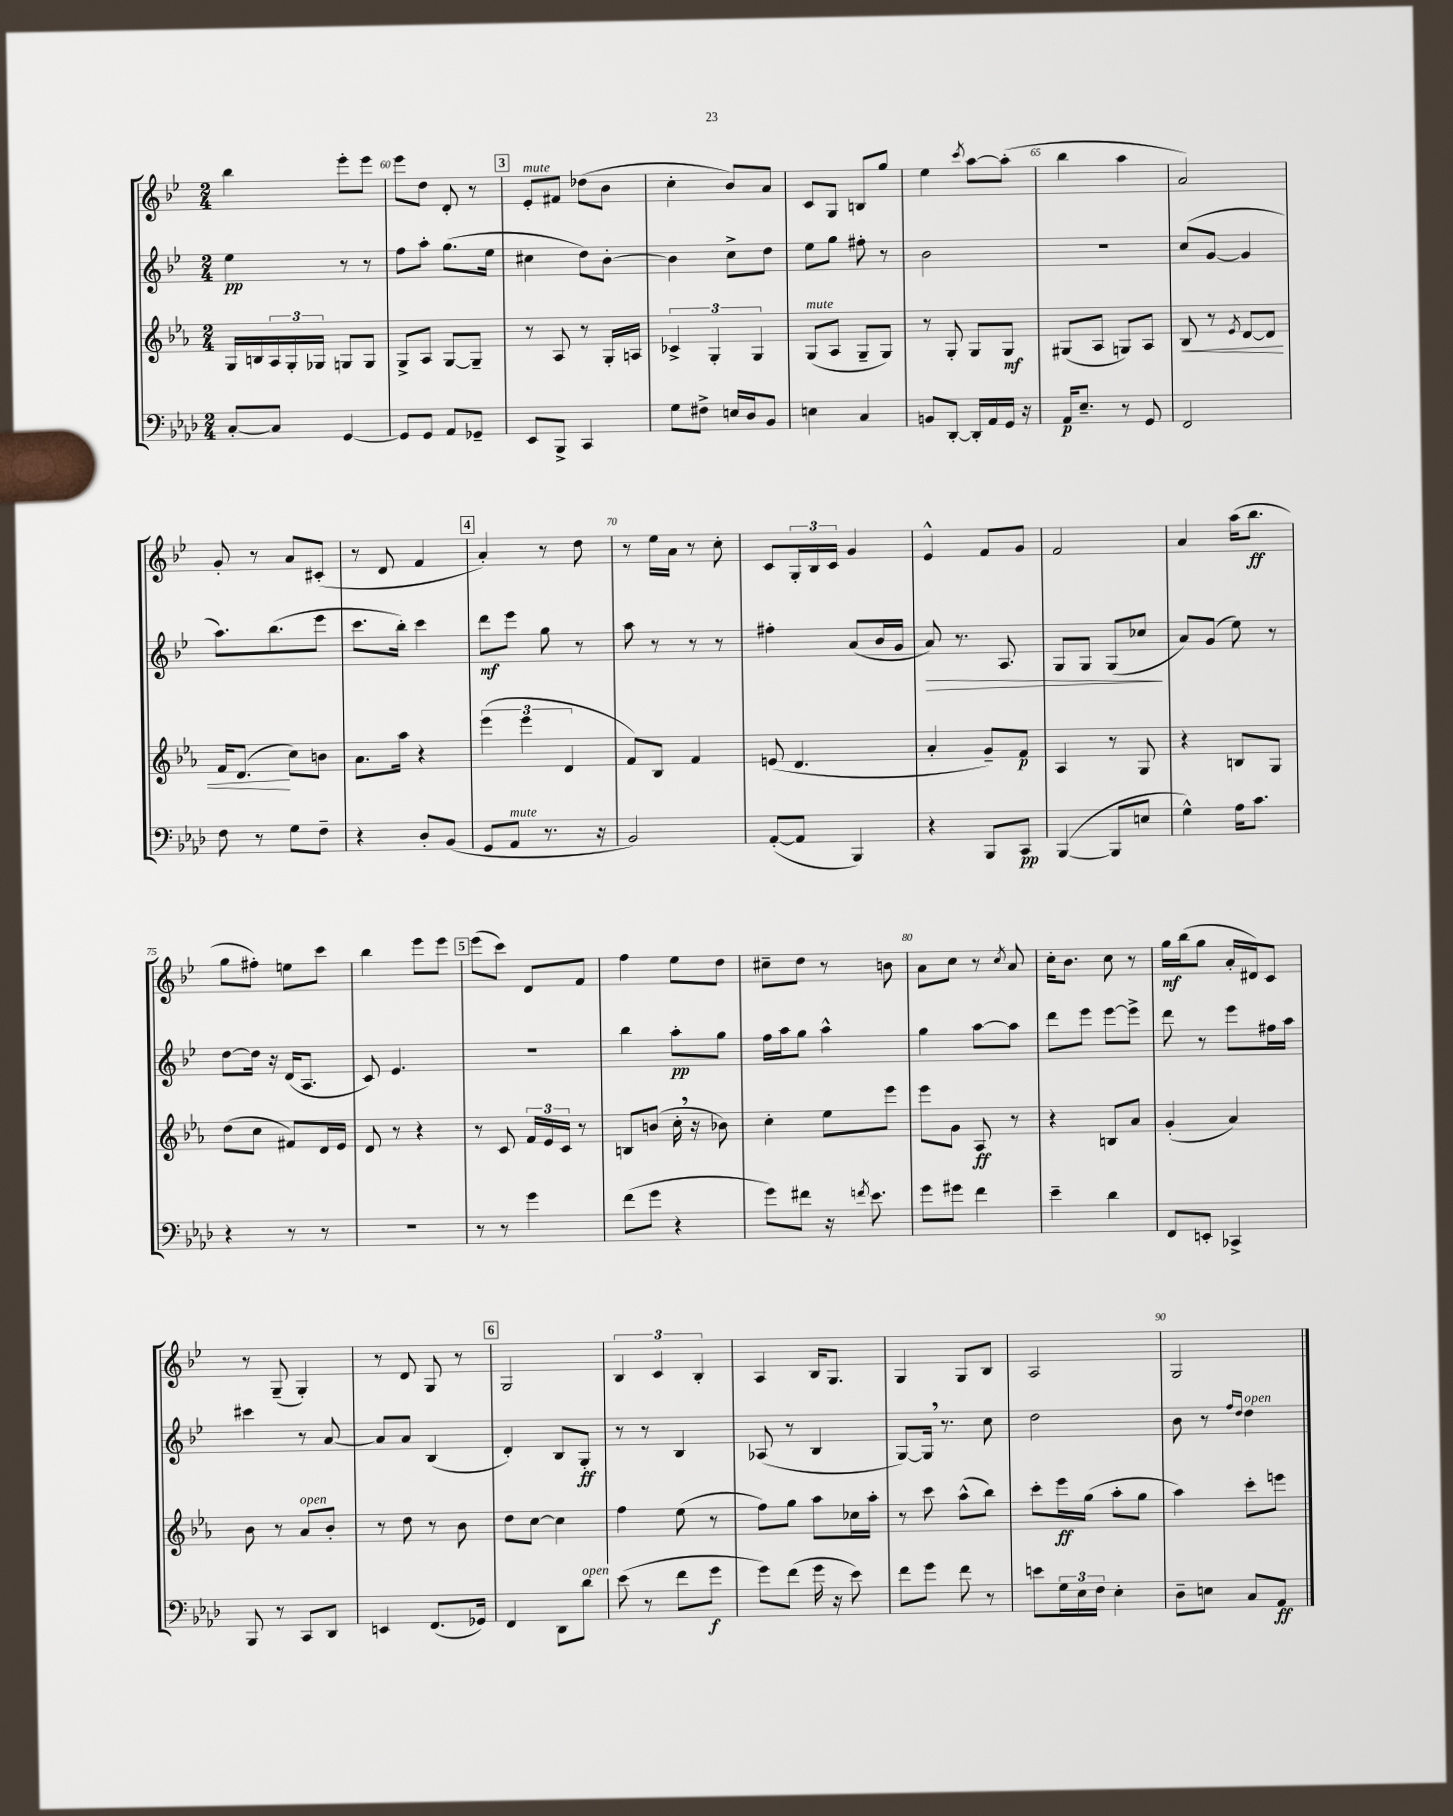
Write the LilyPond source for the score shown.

<<
\new StaffGroup <<
\new Staff = "s0" {
    \clef treble \key bes \major \numericTimeSignature \time 2/4
    bes''4 ees'''8-. ees'''8 |
    ees'''8 d''8 d'8-. r8 |
    \mark \markup { \box "3" } ees'8-.^\markup { \italic "mute" } fis'8 des''8( bes'8 |
    c''4-. bes'8) a'8 |
    c'8 g8 b8 g''8 |
    ees''4 \acciaccatura { c'''8 } a''8~ a''8-.( |
    bes''4 a''4 |
    a'2) |
    g'8-. r8 a'8 cis'8-.( |
    r8 d'8 f'4 |
    \mark \markup { \box "4" } a'4-.) r8 d''8 |
    r8 ees''16 a'16 r8 c''8-. |
    c'8 \tuplet 3/2 { g16-. bes16 c'16 } g'4 |
    ees'4-^ f'8 g'8 |
    f'2 |
    a'4 a''16( bes''8.\ff |
    g''8 fis''8-.) e''8 c'''8 |
    bes''4 ees'''8 ees'''8 |
    \mark \markup { \box "5" } ees'''8( c'''8) d'8 f'8 |
    f''4 ees''8 d''8 |
    cis''8-- d''8 r8 b'8 |
    a'8 c''8 r8 \acciaccatura { c''8 } a'8 |
    c''16-. bes'8. c''8 r8 |
    g''16\mf bes''16( g''8 a'16-. dis'16) c'8 |
    r8 g8--( g4-.) |
    r8 d'8 g8 r8 |
    \mark \markup { \box "6" } g2 |
    \tuplet 3/2 { bes4 c'4 bes4-. } |
    a4 bes16 g8. |
    g4 g8 bes8 |
    a2 |
    g2 \bar "|." |
}
\new Staff = "s1" {
    \clef treble \key bes \major \numericTimeSignature \time 2/4
    ees''4\pp r8 r8 |
    f''8 a''8-. g''8.( ees''16 |
    \mark \markup { \box "3" } cis''4 d''8) bes'8~-. |
    bes'4 c''8-> d''8 |
    ees''8 g''8 fis''8-. r8 |
    bes'2 |
    R2 |
    c''8( g'8~ g'4 |
    a''8.) bes''8.( ees'''8 |
    c'''8. bes''16-.) c'''4 |
    \mark \markup { \box "4" } d'''8\mf ees'''8 g''8 r8 |
    a''8 r8 r8 r8 |
    fis''4-. a'8( bes'16 g'16 |
    a'8\>) r8. a8. |
    g8 g8 g8( ces''8\! |
    a'8) g'8( ees''8) r8 |
    d''8~ d''16 r16 d'16( a8. |
    c'8) ees'4. |
    \mark \markup { \box "5" } R2 |
    bes''4 a''8-.\pp g''8 |
    f''16 a''16 g''8 a''4-^ |
    g''4 a''8~ a''8 |
    d'''8 ees'''8 ees'''8~ ees'''8-> |
    d'''8 r8 ees'''8 fis''16 a''16 |
    cis'''4 r8 a'8~ |
    a'8 a'8 bes4( |
    \mark \markup { \box "6" } d'4-.) bes8 g8-.\ff |
    r8 r8 bes4 |
    aes8( r8 bes4 |
    g8~) g16 \breathe r8. c''8 |
    d''2 |
    bes'8 r8 \grace { f''16 d''16 } d''4^\markup { \italic "open" } \bar "|." |
}
\new Staff = "s2" {
    \clef treble \key ees \major \numericTimeSignature \time 2/4
    g16 b16 \tuplet 3/2 { aes16 g16-. ges16 } g8 g8 |
    g8-> aes8 g8~ g8-- |
    \mark \markup { \box "3" } r8 aes8 r8 g16-. a16 |
    \tuplet 3/2 { ces'4-> g4-. g4 } |
    g8^\markup { \italic "mute" }( aes8 g8-- g8) |
    r8 g8-. g8 g8\mf |
    gis8( aes8 g8) aes8 |
    bes8\< r8 \acciaccatura { ees'8 } d'8~ d'8 |
    f'16 d'8.\!( c''8) b'8 |
    aes'8. aes''16 r4 |
    \mark \markup { \box "4" } \tuplet 3/2 { ees'''4( ees'''4 d'4 } |
    f'8) bes8 f'4 |
    e'8( d'4. |
    aes'4-. g'8--) f'8\p |
    aes4 r8 g8 |
    r4 b8 g8 |
    d''8( c''8 fis'8) d'16 ees'16 |
    d'8 r8 r4 |
    \mark \markup { \box "5" } r8 c'8 \tuplet 3/2 { f'16 ees'16 c'16 } r8 |
    b8 b'8( c''16-. \breathe r16 bes'8) |
    c''4-. ees''8 ees'''8 |
    ees'''8 g'8 aes8\ff r8 |
    r4 b8 aes'8 |
    g'4-.( aes'4) |
    bes'8 r8 aes'8^\markup { \italic "open" } bes'8-. |
    r8 d''8 r8 bes'8 |
    \mark \markup { \box "6" } d''8 c''8~ c''4 |
    f''4 ees''8( r8 |
    f''8) g''8 aes''8 ces''16 aes''16-. |
    r8 c'''8 aes''8-^( bes''8) |
    c'''8-. ees'''16\ff g''16( aes''8-. g''8 |
    aes''4) c'''8-. e'''8 \bar "|." |
}
\new Staff = "s3" {
    \clef bass \key aes \major \numericTimeSignature \time 2/4
    c8~-. c8 g,4~ |
    g,8 g,8 aes,8 ges,8-- |
    \mark \markup { \box "3" } ees,8 bes,,8-> c,4 |
    g8 fis8-> e16 des16 bes,8 |
    e4 c4 |
    b,8 des,8~-. des,16-. aes,16 g,16 r16 |
    aes,16\p ees8.-- r8 g,8 |
    f,2 |
    f8 r8 g8 f8-- |
    r4 des8-. bes,8( |
    \mark \markup { \box "4" } g,8 aes,8^\markup { \italic "mute" } r8. r16 |
    bes,2) |
    aes,8~-.( aes,8 bes,,4) |
    r4 bes,,8 c,8\pp |
    bes,,4~( bes,,8 e8 |
    g4-^) aes16 c'8. |
    r4 r8 r8 |
    R2 |
    \mark \markup { \box "5" } r8 r8 g'4 |
    f'8( g'8 r4 |
    g'8) fis'8 r16 \acciaccatura { f'8 } ees'8. |
    g'8 gis'8 f'4 |
    ees'4-- des'4 |
    f,8 e,8-. ces,4-> |
    bes,,8 r8 c,8 des,8 |
    e,4 f,8.( ges,16) |
    \mark \markup { \box "6" } f,4 des,8 des'8^\markup { \italic "open" } |
    ees'8( r8 f'8 g'8\f |
    g'8) f'8( g'16 r16 ees'8) |
    f'8 g'8 f'8 r8 |
    e'8 \tuplet 3/2 { g16 ees16 f16 } ees4-. |
    des8-- e8 c8 aes,8\ff \bar "|." |
}
>>
>>
\layout { \context { \Score currentBarNumber = #59 \override BarNumber.break-visibility = ##(#f #t #t) barNumberVisibility = #(every-nth-bar-number-visible 5) } }
